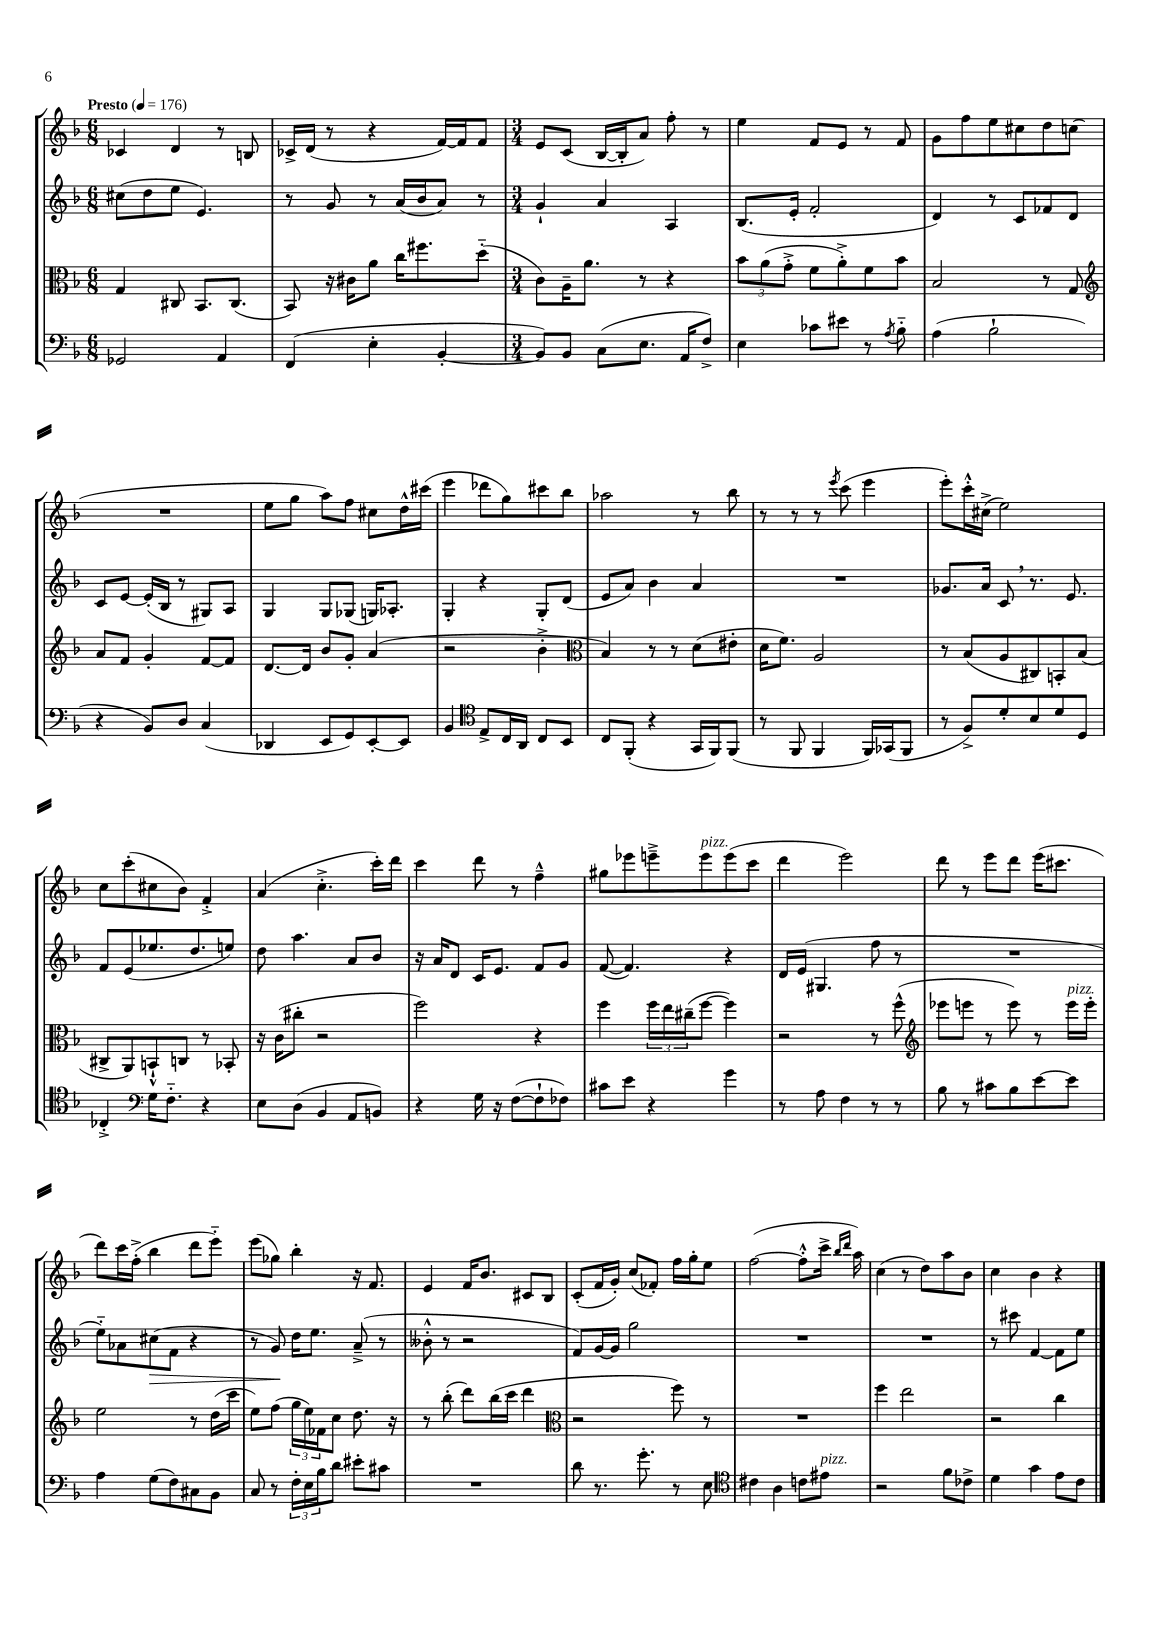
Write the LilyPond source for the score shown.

<<
\new StaffGroup <<
\new Staff = "s0" {
    \clef treble \key f \major \numericTimeSignature \time 6/8 \tempo "Presto" 4 = 176
    ces'4 d'4 r8 b8 |
    ces'16-> d'16( r8 r4 f'16~) f'16 f'8 |
    \numericTimeSignature \time 3/4 e'8 c'8( bes16~ bes16-. a'8) f''8-. r8 |
    e''4 f'8 e'8 r8 f'8 |
    g'8 f''8 e''8 cis''8 d''8 c''8( |
    R2. |
    e''8 g''8 a''8) f''8 cis''8 d''16-^ cis'''16( |
    e'''4 des'''8 g''8) cis'''8 bes''8 |
    aes''2 r8 bes''8 |
    r8 r8 r8 \acciaccatura { e'''8 } c'''8( e'''4 |
    e'''8-.) c'''16-.-^ cis''16->( e''2) |
    c''8 c'''8-.( cis''8 bes'8) f'4-.-> |
    a'4( c''4.-.-> c'''16-.) d'''16 |
    c'''4 d'''8 r8 f''4---^ |
    gis''8 ees'''8 e'''8---> e'''8^\markup { \italic "pizz." } e'''8( c'''8 |
    d'''4 e'''2) |
    d'''8 r8 e'''8 d'''8 e'''16( cis'''8. |
    d'''8) c'''16 f''16-.->( bes''4 d'''8 e'''8-_) |
    e'''8( ges''8) bes''4-. r16 f'8. |
    e'4 f'16 bes'8. cis'8 bes8 |
    c'8-.( f'16 g'16-.) c''8( fes'8-.) f''16 g''16-. e''8 |
    f''2~( f''8-.-^ c'''16-> \grace { bes''16 d'''16 } a''16) |
    c''4( r8 d''8) a''8 bes'8 |
    c''4 bes'4 r4 \bar "|." |
}
\new Staff = "s1" {
    \clef treble \key f \major \numericTimeSignature \time 6/8
    cis''8( d''8 e''8 e'4.) |
    r8 g'8 r8 a'16( bes'16 a'8) r8 |
    \numericTimeSignature \time 3/4 g'4-! a'4 a4 |
    bes8.( e'16-. f'2-. |
    d'4) r8 c'8 fes'8 d'8 |
    c'8 e'8~ e'16-.( bes16 r8 gis8) a8 |
    g4 g8 ges8( g16) aes8.-. |
    g4-. r4 g8-. d'8( |
    e'8 a'8) bes'4 a'4 |
    R2. |
    ges'8. a'16 c'8 \breathe r8. e'8. |
    f'8 e'8( ees''8. d''8. e''8) |
    d''8 a''4. a'8 bes'8 |
    r16 a'16 d'8 c'16 e'8. f'8 g'8 |
    f'8~( f'4.) r4 |
    d'16 e'16( gis4. f''8 r8 |
    R2. |
    e''8-_) aes'8 cis''8\>( f'8 r4 |
    r8 g'8\!) d''16 e''8. a'8--->( r8 |
    beses'8-.-^ r8 r2 |
    f'8) g'16~ g'16 g''2 |
    R2. |
    R2. |
    r8 cis'''8 f'4~ f'8 e''8 \bar "|." |
}
\new Staff = "s2" {
    \clef alto \key f \major \numericTimeSignature \time 6/8
    g4 cis8 bes,8. cis8.( |
    bes,8) r16 cis'16 a'8 c''16 fis''8. d''8-_( |
    \numericTimeSignature \time 3/4 c'8) a16-- a'8. r8 r4 |
    \tuplet 3/2 { bes'8 a'8( g'8-.-> } f'8 a'8-.->) f'8 bes'8 |
    bes2 r8 g8 |
    \clef treble a'8 f'8 g'4-. f'8~ f'8 |
    d'8.~ d'16 bes'8 g'8-. a'4( |
    r2 bes'4-.-> |
    \clef alto bes4) r8 r8 d'8( eis'8-. |
    d'16 f'8.) a2 |
    r8 bes8( a8 cis8) b,8-. bes8( |
    cis8-> a,8) b,8-!-^ c8 r8 bes,8-. |
    r16 c'16( cis''8-. r2 |
    f''2) r4 |
    f''4 \tuplet 3/2 { f''16 e''16 cis''16--( } f''8~ f''4) |
    r2 r8 f''8-^( |
    \clef treble ees'''8 e'''8 r8 e'''8) r8 e'''16^\markup { \italic "pizz." } e'''16-. |
    e''2 r8 d''16( c'''16 |
    e''8) f''8( \tuplet 3/2 { g''16 e''16) fes'16 } c''8 d''8. r16 |
    r8 bes''8-.( d'''8) bes''16( c'''16 d'''4 |
    \clef alto r2 f''8) r8 |
    R2. |
    f''4 e''2 |
    r2 c''4 \bar "|." |
}
\new Staff = "s3" {
    \clef bass \key f \major \numericTimeSignature \time 6/8
    ges,2 a,4 |
    f,4( e4-. bes,4~-. |
    \numericTimeSignature \time 3/4 bes,8) bes,8 c8( e8. a,16 f8->) |
    e4 ces'8 eis'8 r8 \acciaccatura { a8 } bes8-_ |
    a4( bes2-! |
    r4 bes,8) d8 c4( |
    des,4 e,8 g,8) e,8~-. e,8 |
    bes,4 \clef tenor e8-> c16 a,16 c8 bes,8 |
    c8 f,8-.( r4 g,16 f,16) f,8( |
    r8 f,8 f,4 f,16) ges,16( f,8 |
    r8 f8->) d'8-. bes8 d'8 d8 |
    ces4-.-> \clef bass g16 f8.-_ r4 |
    e8 d8( bes,4 a,8 b,8) |
    r4 g16 r16 f8~( f8-! fes8) |
    cis'8 e'8 r4 g'4 |
    r8 a8 f4 r8 r8 |
    bes8 r8 cis'8 bes8 e'8~ e'8 |
    a4 g8( f8) cis8 bes,8 |
    c8 r8 \tuplet 3/2 { f16-. e16 bes16 } d'8 eis'8-. cis'8 |
    R2. |
    d'8 r8. g'8.-. r8 e8 |
    \clef tenor cis'4 a4 c'8 eis'8^\markup { \italic "pizz." } |
    r2 f'8 ces'8-> |
    d'4 g'4 e'8 c'8 \bar "|." |
}
>>
>>
\layout { \context { \Score \remove "Bar_number_engraver" } }
